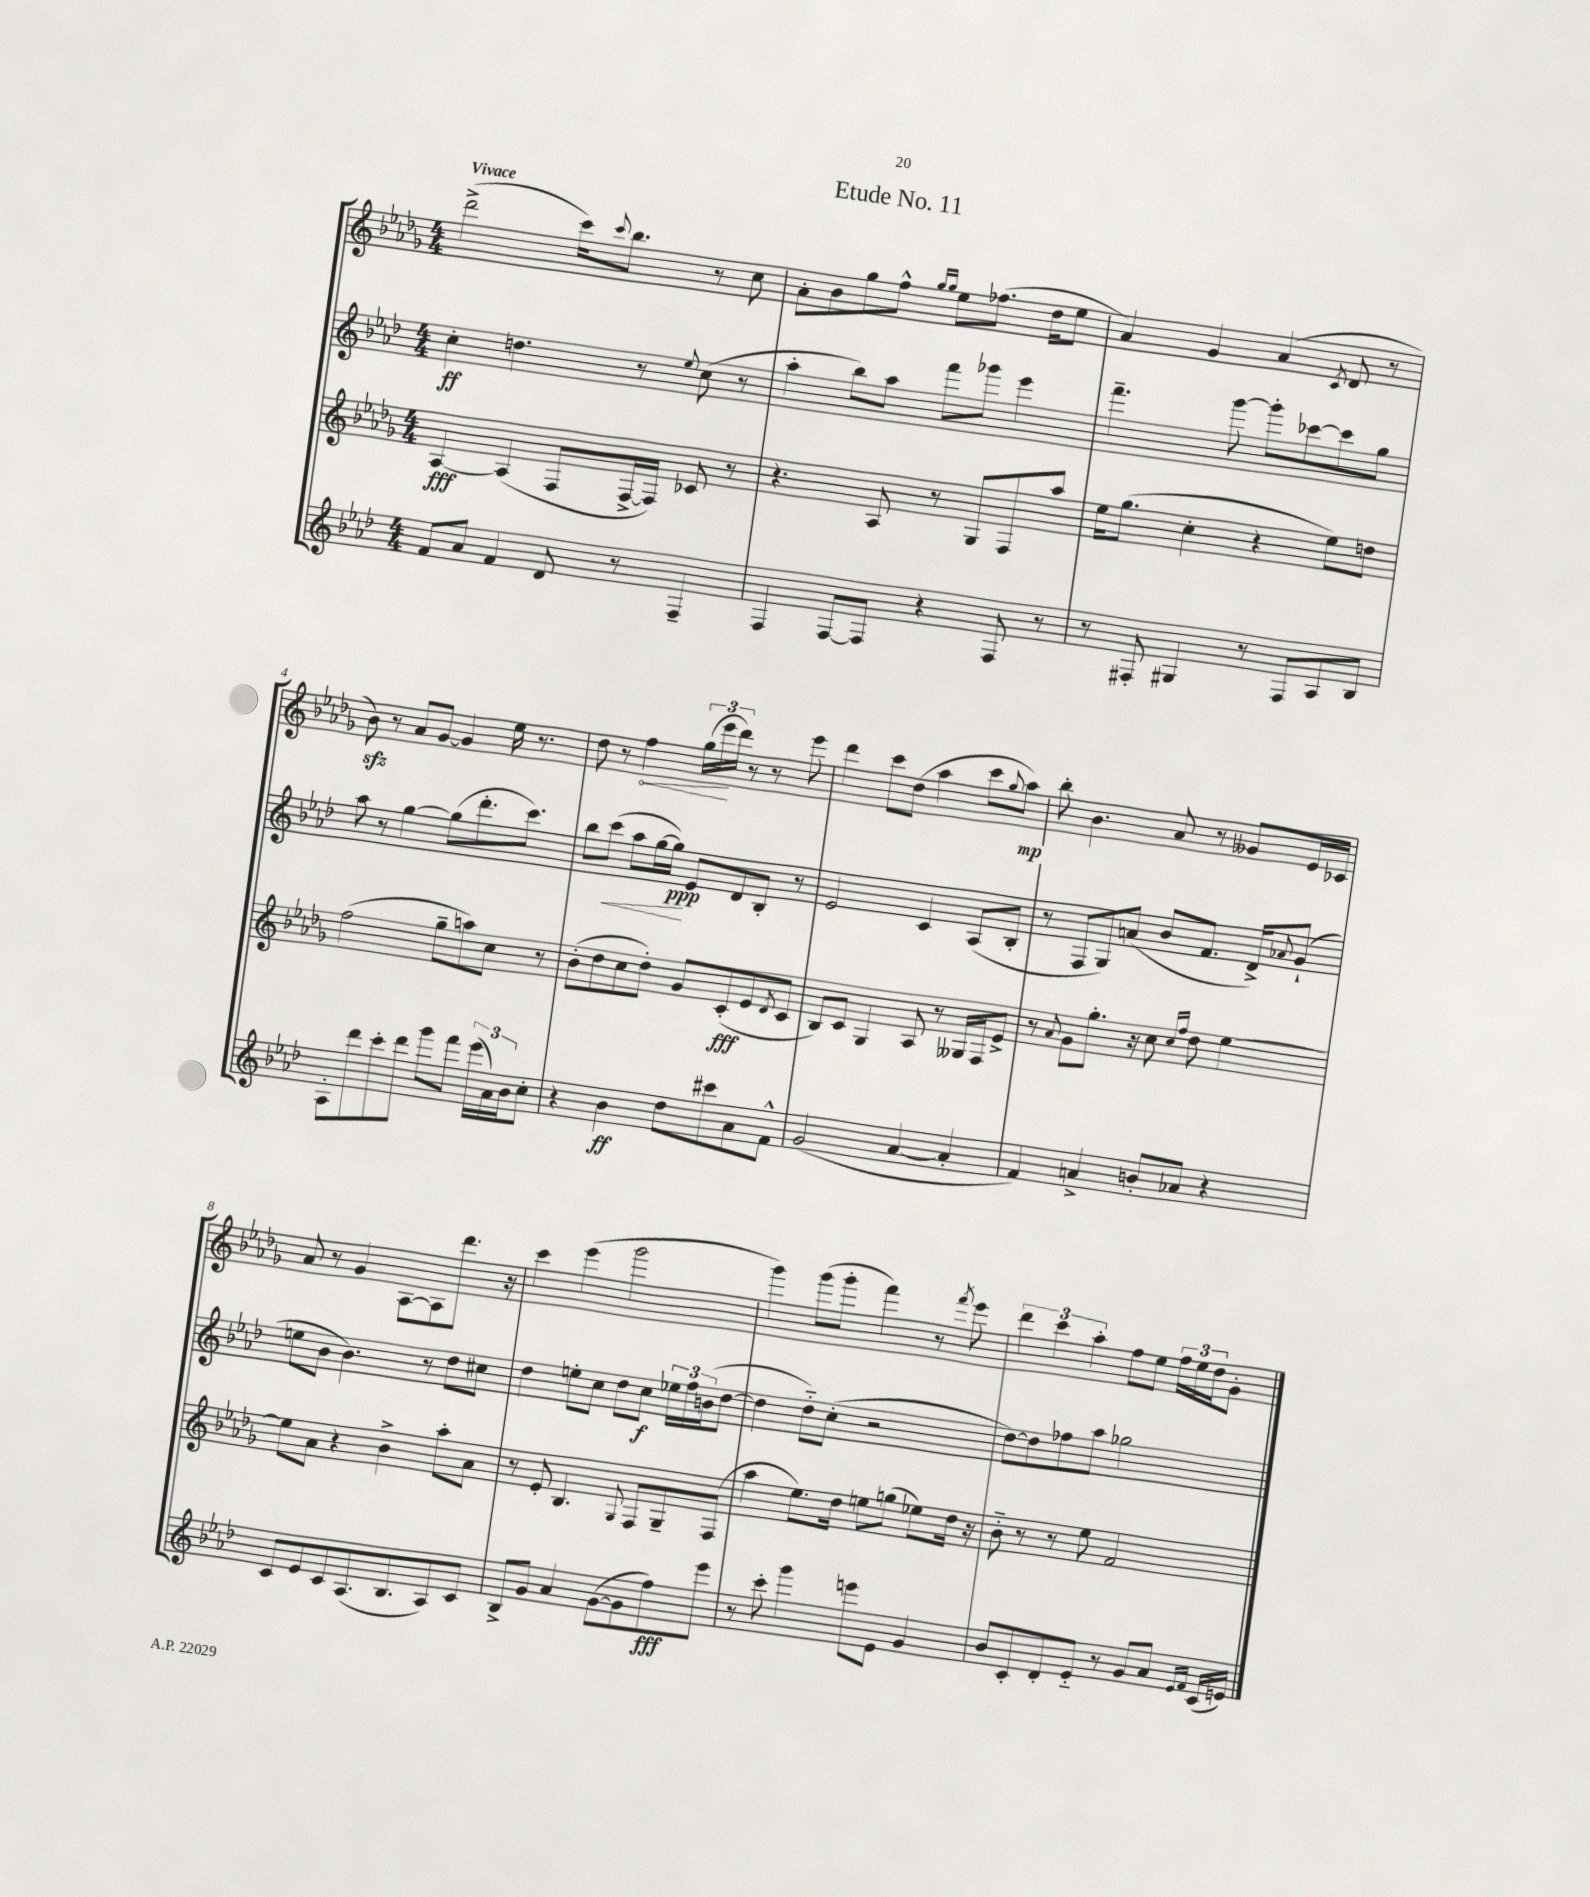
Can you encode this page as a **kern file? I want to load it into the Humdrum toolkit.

**kern	**kern	**kern	**kern
*staff4	*staff3	*staff2	*staff1
*clefG2	*clefG2	*clefG2	*clefG2
*k[b-e-a-d-]	*k[b-e-a-d-g-]	*k[b-e-a-d-]	*k[b-e-a-d-g-]
*M4/4	*M4/4	*M4/4	*M4/4
8f	[4A-	4cc'	(2ddd-^
8a-	.	.	.
4f	(4A-]	4.dd	.
8d-	8F	.	16ccc)
.	.	.	8qqccc
.	.	.	8.bb-
8r	[16F^	8r	.
.	16F])	.	.
.	.	8qqee-	.
4F~	8c-	(8cc	8r
.	8r	8r	8cc
=	=	=	=
4F	4.r	4aa-'	8a-'
.	.	.	8b-
[8F	.	8bb-)	8gg-
8F]	8A-	8aa-	8ff^^
.	.	.	16qqgg-
.	.	.	16qqgg-
4r	8r	8fff	8ee-
.	8G-	8ggg-	(8.ff-
8F	8F	4eee-	.
.	.	.	16dd-
8r	8aa-	.	8ee-
=	=	=	=
8r	16ee-	4.fff~	4a-)
.	(8.gg-	.	.
8F#'	.	.	.
4G#	4cc'	.	4g-
.	.	[8ggg	.
8r	4r	8ggg']	(4a-
8F#	.	[8ccc-	.
.	.	.	8qc
8A-	8ee-)	8ccc-]	8d-
8B-	8dd	8gg	8r
=	=	=	=
8A-'	(2ff	8aa-	8b-)
8ddd-	.	8r	8r
8ccc'	.	[4gg	8a-
8ddd-	.	.	[8g-
8ggg	8gg-~	(8gg]	4g-]
8fff	8aa)	8.ddd-'	.
(24eee-	8cc	.	16ee-
24a-)	.	.	.
.	.	8.ccc)	8.r
24b-	.	.	.
8cc'	8r	.	.
=	=	=	=
4r	(8b-'	8bb-	8dd-
.	8dd-	(8ccc	8r
4b-	8cc	8aa-	4ff
.	8dd-')	[16gg	.
.	.	16gg])	.
8dd-	8g-	8e-	(24gg-
.	.	.	24eee-
.	.	.	24ddd-)
8ccc#	(8c'	8d-	8r
8a-	8e-	8B-'	8r
.	8qd-	.	.
8f^^	8c	8r	8eee-
=	=	=	=
(2g	8B-)	2e-	4ddd-
.	8c	.	.
.	4G-	.	8ccc
.	.	.	(8dd-
[4a-	8A-	4c	4aa-
.	8r	.	.
4a-']	16G--	(8A-	8ccc
.	16F	.	.
.	.	.	8qqgg-
.	8e-^	8B-'	8aa-)
=	=	=	=
4f)	8r	8r	8bb-'
.	8qqa-	.	.
.	8g-	8F	4.b-
4a^	8.gg-'	8G)	.
.	.	(8a	.
.	16r	.	.
8b'	8cc	8b-	8a-
.	16qqcc	.	.
.	16qqff	.	.
8a-	8dd-	8.f	8r
4r	[4ee-	.	8g--
.	.	16d-^)	.
.	.	8qqa-	.
.	.	(8g`	16e-
.	.	.	16c-
=	=	=	=
8c	8ee-]	8ee	8a-
8e-	8a-	8b-	8r
8c	4r	4.b-)	4g-
(8.A-	.	.	.
.	4b-^	.	[8A-
8.B-	.	.	.
.	.	8r	8A-]
8A-)	8aa-'	8dd-	8.ddd-
8c	8a-	8cc#	.
.	.	.	16r
=	=	=	=
8B-^	8r	4dd-	4ccc
8g	8e-'	.	.
4a-	4.B-	8ee'	(4eee-
.	.	8cc	.
([8g	.	8dd-	2ggg-
.	8qqG-	.	.
8g]	8F	8cc	.
8ff)	8G-~	24ee-	.
.	.	24ff	.
.	.	(24b	.
8eee-	(8F	[8dd-	.
=	=	=	=
8r	4aa-	4dd-]	4ggg-)
8ccc'	.	.	.
4ggg	8.ee-)	8dd-'~)	(8ggg-
.	.	(8cc'	8ggg-'
.	16dd-	.	.
8eee	8ee	2r	4fff)
8e-	(8gg	.	.
4g	8ee-)	.	8r
.	.	.	8qfff
.	16dd-	.	8eee-
.	16r	.	.
=	=	=	=
8b-	8b-'~	[8dd-)	6ddd-
8c'	8r	8dd-]	.
.	.	.	6ccc
8d-'	8r	8ff-	.
.	.	.	6aa-'
8e-'~	8ee-	8aa-	.
8r	2f	2gg-	8ff
8g	.	.	8ee-
8a-	.	.	24ff
.	.	.	24ee-
.	.	.	24dd-
16qqe-	.	.	.
16qqf	.	.	.
(16c	.	.	8g-'
16e)	.	.	.
==	==	==	==
*-	*-	*-	*-
